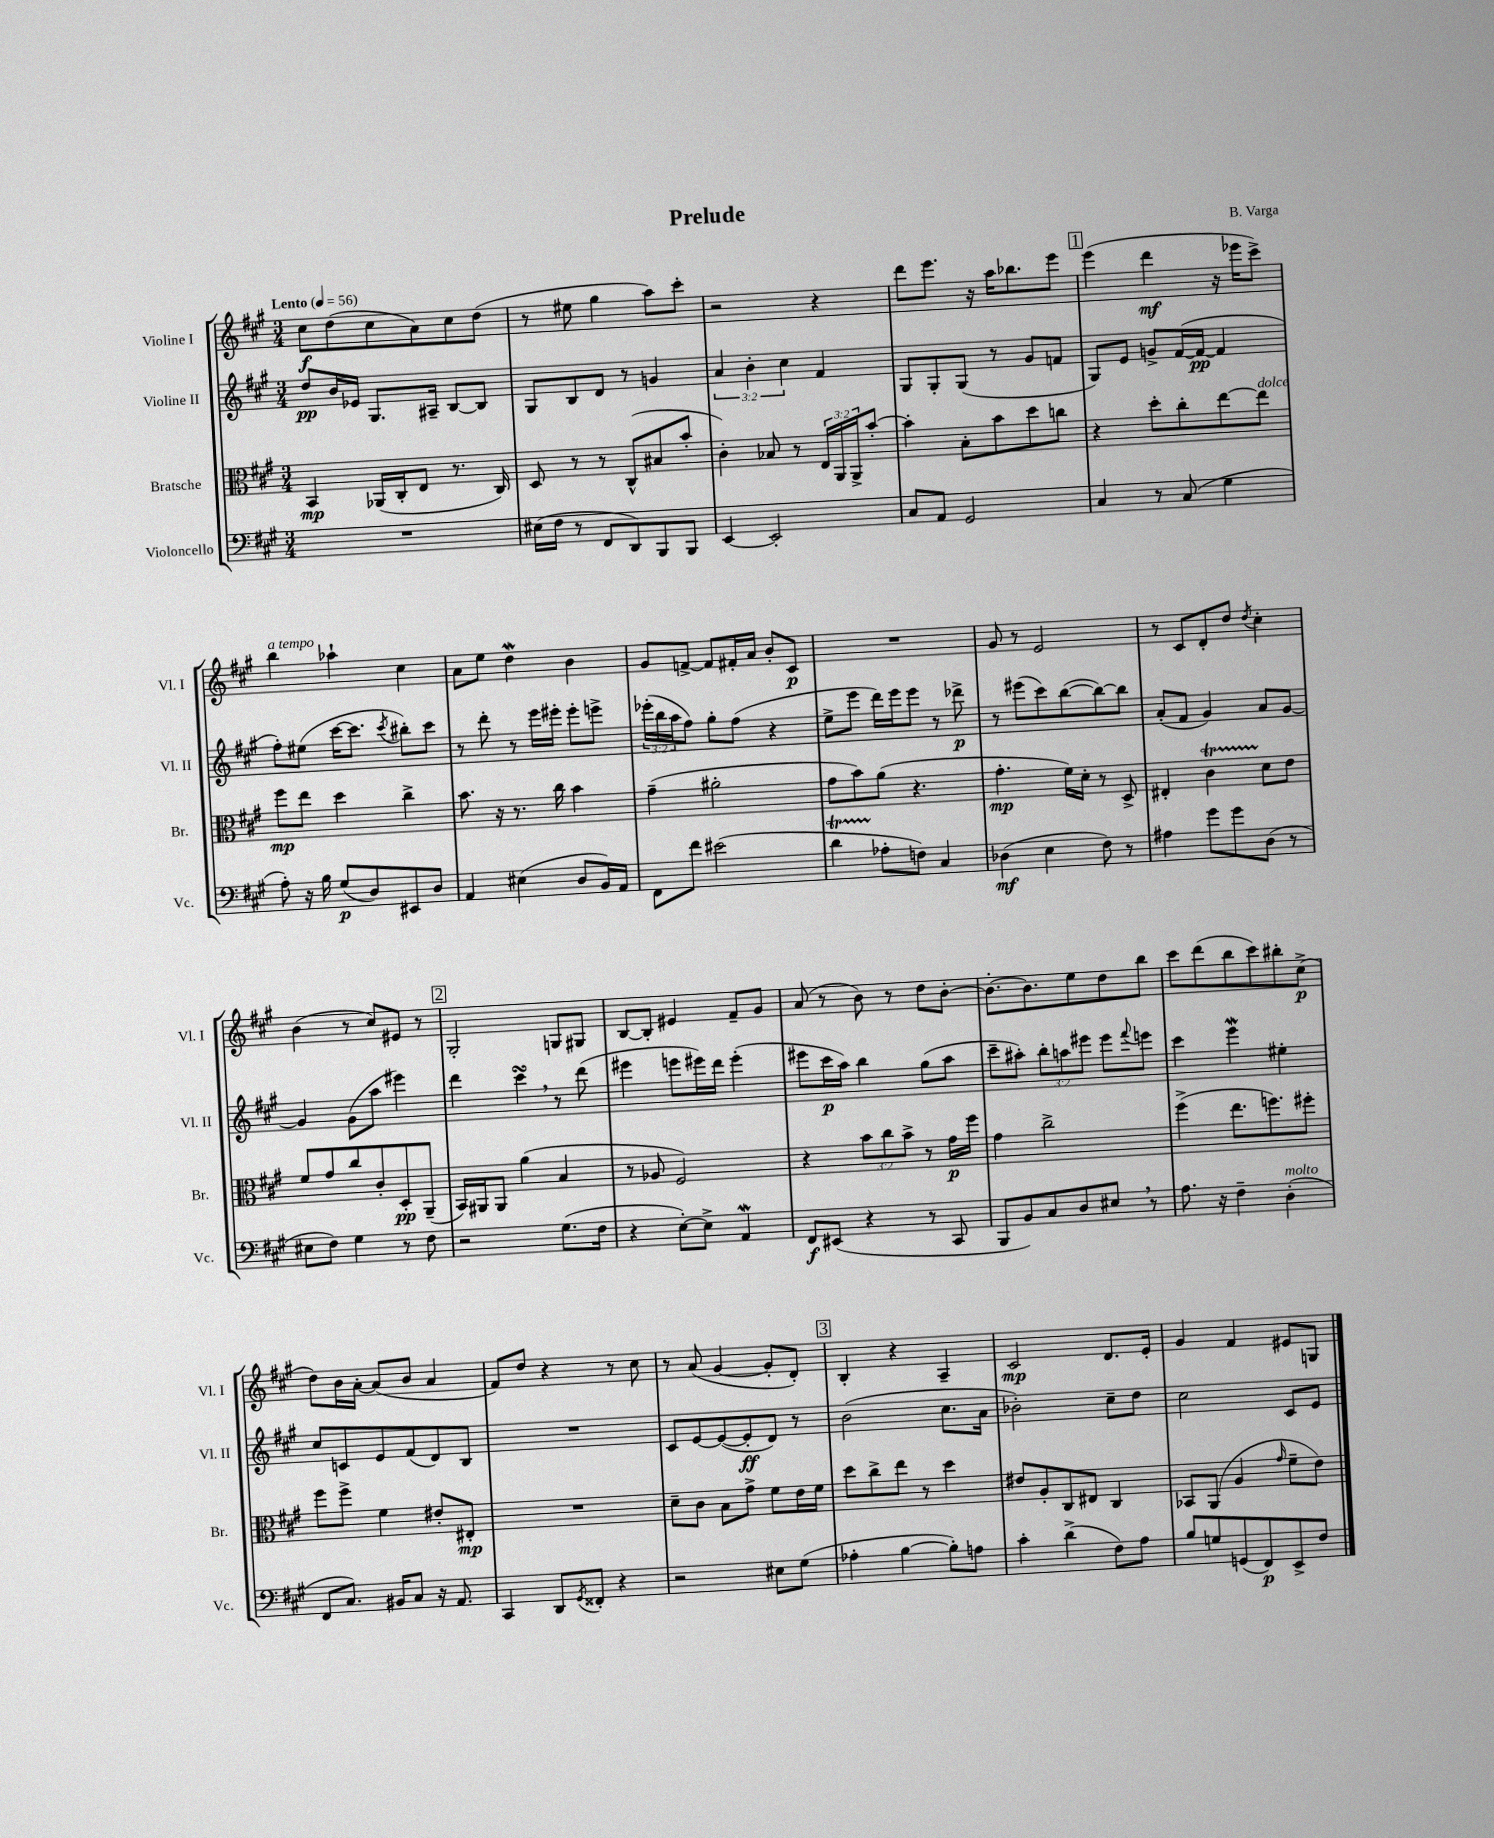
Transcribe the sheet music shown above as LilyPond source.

\header { title = "Prelude" composer = "B. Varga" }
<<
\new StaffGroup <<
\new Staff = "s0" \with { instrumentName = "Violine I" shortInstrumentName = "Vl. I" } {
    \clef treble \key a \major \numericTimeSignature \time 3/4 \tempo "Lento" 4 = 56
    cis''8\f d''8( cis''8 a'8) cis''8 d''8( |
    r8 eis''8 gis''4 a''8) cis'''8-. |
    r2 r4 |
    d'''8 e'''8. r16 a''16 bes''8. e'''8 |
    \mark \markup { \box "1" } e'''4( d'''4\mf r16 ees'''16 cis'''8->) |
    b''4^\markup { \italic "a tempo" } aes''4-! cis''4 |
    a'8 e''8 d''4\mordent b'4 |
    gis'8 f'8~-> f'8 fis'16-. a'16 b'8-. cis'8\p |
    R2. |
    gis'8 r8 e'2 |
    r8 cis'8 d'8-. d''8 \acciaccatura { d''8 } cis''4-. |
    b'4( r8 cis''8) eis'8 r8 |
    \mark \markup { \box "2" } gis2-. g8 gis8 |
    b8~ b8-. eis'4 fis'8-- gis'8 |
    a'8( r8 b'8) r8 d''8 b'8~-. |
    b'8.~-. b'8. e''8 d''8 b''8 |
    cis'''8 d'''8( b''8 cis'''8) bis''8-. cis''8->\p( |
    d''8) b'16 a'16~-. a'8( b'8 a'4 |
    fis'8) d''8 r4 r8 cis''8 |
    r8 a'8( gis'4~ gis'8-. d'8-.) |
    \mark \markup { \box "3" } b4-. r4 a4-- |
    cis'2\mp d'8. e'16-. |
    gis'4 fis'4 eis'8 g8 \bar "|." |
}
\new Staff = "s1" \with { instrumentName = "Violine II" shortInstrumentName = "Vl. II" } {
    \clef treble \key a \major \numericTimeSignature \time 3/4 \override Staff.TupletNumber.text = #tuplet-number::calc-fraction-text
    d''8\pp b'16 ees'16 gis8. ais16-- b8~ b8 |
    gis8 b8 d'8 r8 g'4 |
    \tuplet 3/2 { a'4 b'4-. cis''4 } fis'4 |
    gis8 gis8-. gis8( r8 gis'8 f'8 |
    \mark \markup { \box "1" } gis8) e'8 g'8-> fis'16~( fis'16~\pp fis'4 |
    fis''8-.) eis''8( cis'''16~ cis'''8. \acciaccatura { cis'''8 } bis''8-.) cis'''8 |
    r8 d'''8-. r8 e'''16 eis'''16-. eis'''8-. e'''8-> |
    \tuplet 3/2 { ees'''16-.( b''16 a''16 } fis''8) gis''8-. fis''8( r4 |
    e''8-> e'''8 d'''16) e'''16 e'''8 r8 des'''8->\p |
    r8 eis'''8( cis'''8) b''8~( b''8~) b''8 |
    a'8-.( fis'8 gis'4) a'8 gis'8~ |
    gis'4 gis'8( a''8 eis'''4) |
    \mark \markup { \box "2" } d'''4 cis'''4\turn \breathe r8 d'''8( |
    eis'''4 e'''8 eis'''16) d'''16 eis'''4-.( |
    eis'''8 cis'''16\p a''16) b''4 gis''8( a''8 |
    cis'''8-- ais''8-.) \tuplet 3/2 { b''8-. a''8 eis'''8 } eis'''8 \appoggiatura { fis'''8 } e'''8 |
    cis'''4 e'''4\mordent eis''4-. |
    cis''8 c'8 e'8 fis'8( d'8) b8 |
    R2. |
    cis'8 e'8~ e'8~( e'8-.\ff d'8) r8 |
    \mark \markup { \box "3" } b'2( cis''8. a'16 |
    bes'2-.) cis''8-- d''8 |
    cis''2 cis'8 e'8 \bar "|." |
}
\new Staff = "s2" \with { instrumentName = "Bratsche" shortInstrumentName = "Br." } {
    \clef alto \key a \major \numericTimeSignature \time 3/4 \override Staff.TupletNumber.text = #tuplet-number::calc-fraction-text
    b,4\mp aes,16( cis16-. e8 r8. cis16) |
    d8 r8 r8 cis8-^( bis8 b'8-. |
    cis'4-.) bes8 r8 \tuplet 3/2 { e16 a,16 a,16-> } b'8~-. |
    b'4-. b8-. b'8 d''8 c''8 |
    \mark \markup { \box "1" } r4 d''8-. cis''8-. e''8~ e''8^\markup { \italic "dolce" } |
    fis''8\mp e''8 d''4 cis''4-> |
    b'8. r16 r8. cis''16 b'4 |
    gis'4--( ais'2-. |
    gis'8 b'8) a'8( r4. |
    gis'4.-.\mp fis'16) d'16-. r8 d8-> |
    eis4-. cis'4\startTrillSpan d'8\stopTrillSpan e'8 |
    fis'8 gis'8 cis''8 cis'8-. d8-.\pp a,8--( |
    \mark \markup { \box "2" } b,16) ais,16 ais,8 a'4( b4 |
    r8 aes8 fis2) |
    r4 \tuplet 3/2 { b'8 cis''8 b'8-> } r8 gis'16\p fis''16 |
    gis'4 cis''2-> |
    fis''4->( e''8. f''8.) fis''8-. |
    fis''8 fis''8-> fis'4 eis'8-. eis8-.\mp |
    R2. |
    d'8-- cis'8 b8 gis'8-> fis'8 e'16 fis'16 |
    \mark \markup { \box "3" } d''8 cis''8-> e''8 r8 d''4 |
    eis'8 a8-. cis8 eis8 cis4 |
    bes,8 a,8( a4 \grace { gis'16 } fis'8-- e'8) \bar "|." |
}
\new Staff = "s3" \with { instrumentName = "Violoncello" shortInstrumentName = "Vc." } {
    \clef bass \key a \major \numericTimeSignature \time 3/4
    R2. |
    eis16( fis16 r8 fis,8 d,8) b,,8 b,,8 |
    e,4~ e,2-. |
    cis8 a,8 gis,2 |
    \mark \markup { \box "1" } cis4 r8 cis8( gis4 |
    a8-.) r16 b16 gis8\p( d8) eis,8 d8 |
    a,4 eis4( d8 b,16) a,16 |
    fis,8 fis'8 eis'2( |
    d'4\startTrillSpan aes8-.\stopTrillSpan f8) cis4 |
    des4\mf( e4 fis8) r8 |
    ais4 gis'8 gis'8 d8( r8 |
    eis8 fis8) gis4 r8 fis8 |
    \mark \markup { \box "2" } r2 gis8.( fis16 |
    r4 e8~-.) e8-> a,4\mordent |
    fis,8\f eis,8( r4 r8 cis,8 |
    b,,8 b,8) cis8 d8 eis8 \breathe r8 |
    a8. r16 fis4-- d4-.^\markup { \italic "molto" }( |
    fis,8 cis8.) bis,16 cis8 r16 a,8. |
    cis,4 d,8 \acciaccatura { gis,8 } fisis,8-. r4 |
    r2 eis8 gis8( |
    \mark \markup { \box "3" } aes4-. b4~ b8-.) a8 |
    cis'4-. d'4->( fis8) a8 |
    b8 g8 g,8( fis,8\p) e,8-> fis8 \bar "|." |
}
>>
>>
\layout { \context { \Score \remove "Bar_number_engraver" } }
